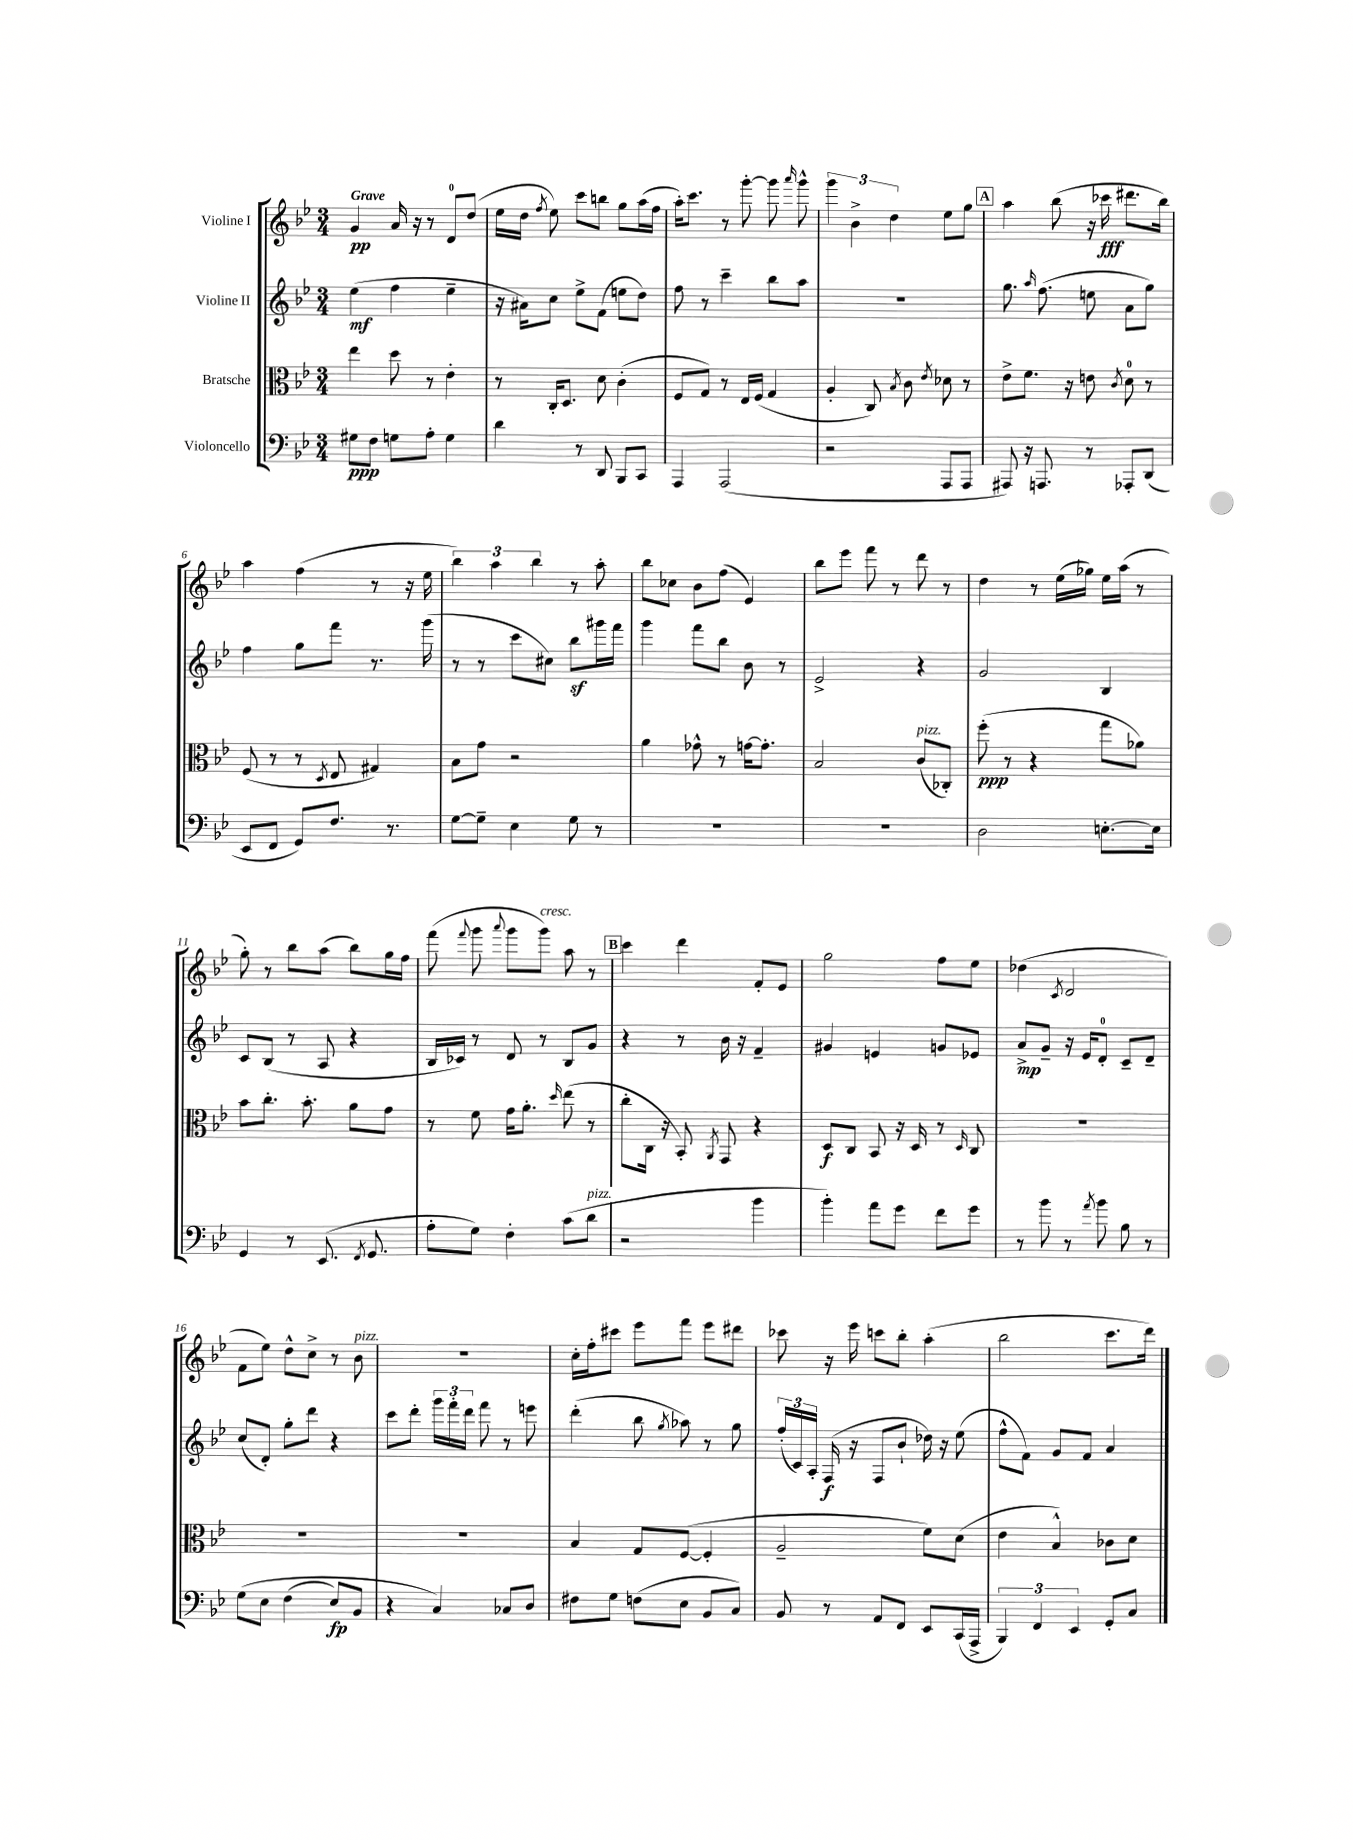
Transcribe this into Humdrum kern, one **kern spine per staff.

**kern	**kern	**kern	**kern
*staff4	*staff3	*staff2	*staff1
*clefF4	*clefC3	*clefG2	*clefG2
*k[b-e-]	*k[b-e-]	*k[b-e-]	*k[b-e-]
*M3/4	*M3/4	*M3/4	*M3/4
8G#\L	4ee-\	(4ee-\	4g/
8F\J	.	.	.
8G\L	8dd\	4ff\	16a/
.	.	.	16r
8A'\J	8r	.	8r
4G\	4e-'\	4ee-~\	8d/L
.	.	.	(8dd/J
=	=	=	=
4d\	8r	16r	16ee-\LL
.	.	16a#\LK)	16dd\JJ
.	.	.	8qff/
.	16C'/LK	8cc\J	8ee-\)
.	8.D/J	.	.
8r	.	8ee-^\L	8ccc\L
8DD/	8d\	(8f\J	8bb\J
8BBB-/L	(4c'\	8ee\L	8gg\L
8CC/J	.	8dd\J)	(16aa\L
.	.	.	16ff\JJ
=	=	=	=
4AAA/	8F/L	8ff\	16aa'\LK)
.	.	.	8.ccc\J
.	8G/J)	8r	.
(2AAA/	8r	4ccc~\	8r
.	16E-/LL	.	[8ggg'\
.	(16F/JJ	.	.
.	4G/	8bb-\L	8ggg\]
.	.	.	16qqaaa/
.	.	8aa\J	8ggg^^\
=	=	=	=
2r	4A'/	2.r	6ggg\
.	.	.	6b-^\
.	8C/)	.	.
.	.	.	6dd\
.	8qB-/	.	.
.	8c\	.	.
.	8qe-/	.	.
8AAA/L	8d-\	.	8ee-\L
8AAA/J	8r	.	8gg\J
=	=	=	=
8AAA#/)	8e-^\L	8.gg\	4aa\
16r	8.f\J	.	.
.	.	16qqaa/	.
8.AAA/	.	(8.ff\	.
.	.	.	(8bb-\
.	16r	.	.
8r	8e\	8ee\	16r
.	.	.	16ccc-\
.	8qc/	.	.
8AAA-'/L	8d\	8a\L	8.ddd#\L
(8DD/J	8r	8gg\J)	.
.	.	.	16bb-\Jk)
=	=	=	=
8EE-/L	(8F/	4ff\	4aa\
8FF/J	8r	.	.
8GG/L)	8r	8gg\L	(4ff\
.	8qD/	.	.
8.F/J	8E-/	8fff\J	.
.	4G#/)	8.r	8r
8.r	.	.	.
.	.	.	16r
.	.	(16ggg\	16ee-\
=	=	=	=
[8G\L	8B-\L	8r	6bb-\)
8G~\]J	8g\J	8r	.
.	.	.	6aa\
4E-\	2r	8ccc\L	.
.	.	.	6bb-\
.	.	8cc#\J)	.
8G\	.	8bb-\L	8r
8r	.	16ggg#\L	8aa'\
.	.	16fff\JJ	.
=	=	=	=
2.r	4a\	4ggg\	8bb-\L
.	.	.	8cc-\J
.	8g-^^\	8fff\L	8b-\L
.	8r	8bb-\J	(8ff\J
.	[16g\LK	8b-\	4e-/)
.	8.g'\]J	.	.
.	.	8r	.
=	=	=	=
2.r	2B-/	2e-^/	8bb-\L
.	.	.	8eee-\J
.	.	.	8fff\
.	.	.	8r
.	(8c/L	4r	8ddd\
.	8C-'/J)	.	8r
=	=	=	=
2D\	(8ff'\	2g/	4dd\
.	8r	.	.
.	4r	.	8r
.	.	.	(16ee-\LL
.	.	.	16gg-\JJ)
[8.E'\L	8gg\L	4B-/	16ee-\LL
.	.	.	(16aa\JJ
.	8a-\J)	.	8r
16E\]Jk	.	.	.
=	=	=	=
4GG/	8b-\L	8c/L	8gg'\)
.	8.cc'\J	(8B-/J	8r
8r	.	8r	8bb-\L
.	8.b-'\	.	.
(8.EE-/	.	8A/	(8aa\J
.	8a\L	4r	8bb-\L)
8qFF/	.	.	.
8.GG/	.	.	.
.	8g\J	.	16gg\L
.	.	.	16ff\JJ
=	=	=	=
8A'\L	8r	16B-/LL	(8fff\
.	.	16c-/JJ)	.
.	.	.	8qqfff/
8G\J)	8f\	8r	8ggg\
.	.	.	8qqaaa/
4F'\	16g\LK	8d/	8ggg\L
.	8.a'\J	.	.
.	.	8r	8ggg\J)
.	16qqdd/	.	.
(8c\L	(8ee-\	8B-/L	8aa\
8d\J	8r	8g/J	8r
=	=	=	=
2r	8cc'\L	4r	4ccc\
.	16C\Jk	.	.
.	16r	.	.
.	8BB-'/)	8r	4ddd\
.	8qAA/	.	.
.	8GG/	16b-\	.
.	.	16r	.
4b-\	4r	4f~/	8f'/L
.	.	.	8e-/J
=	=	=	=
4b-'\)	8D/L	4g#/	2gg\
.	8C/J	.	.
8a\L	8BB-/	4e/	.
8g\J	16r	.	.
.	16D/	.	.
8f\L	8r	8g/L	8ff\L
.	16qqD/	.	.
8g\J	8C/	8e-/J	8ee-\J
=	=	=	=
8r	2.r	8a^/L	(4dd-\
8b-\	.	8g~/J	.
.	.	.	8qc/
8r	.	16r	2d/
.	.	16e-/LK	.
8qa/	.	.	.
8b-\	.	8d'/J	.
8B-\	.	8c~/L	.
8r	.	8d~/J	.
=	=	=	=
&(8G\L	2.r	(8cc/L	8f\L
8E-\J	.	8d'/J)	8ee-\J)
(4F\	.	8gg'\L	8dd^^\L
.	.	8ddd\J	8cc^\J
8E-/L)	.	4r	8r
8BB-/J	.	.	8b-\
=	=	=	=
4r	2.r	8ccc\L	2.r
.	.	8ddd'\J	.
4C/&)	.	24ggg\LL	.
.	.	24fff'\	.
.	.	24ddd\JJ	.
.	.	8fff\	.
8C-/L	.	8r	.
8D/J	.	8eee\	.
=	=	=	=
8F#\L	4B-/	(4ddd'\	16cc'\LL
.	.	.	16ff'\J
8G\J	.	.	8ccc#\J
(8F\L	8G/L	8bb-\	8eee-\L
.	.	8qgg/	.
8E-\J	([8F/J	8aa-\)	8fff\J
8BB-/L	4F'/]	8r	8eee-\L
8C/J)	.	8gg\	8ddd#\J
=	=	=	=
8BB-/	2A~/	(24ff'/LL	8ccc-\
.	.	24c/)	.
.	.	24A'/JJ	.
8r	.	(16F/	16r
.	.	16r	16eee-\
8AA/L	.	8F/L	8ccc\L
8FF/J	.	8b-`/J	8bb-'\J
8EE-/L	8f\L)	16dd-\)	(4aa'\
.	.	16r	.
(16CC/L	(8d\J	(8ee-\	.
16AAA^/JJ	.	.	.
=	=	=	=
6BBB-/)	4e-\	8ff^^\L	2bb-\
.	.	8f\J)	.
6FF/	.	.	.
.	4B-^^/)	8g/L	.
6EE-/	.	.	.
.	.	8f/J	.
8GG'/L	8c-\L	4a/	8.ccc\L
8C/J	8d\J	.	.
.	.	.	16ddd\Jk)
==	==	==	==
*-	*-	*-	*-
